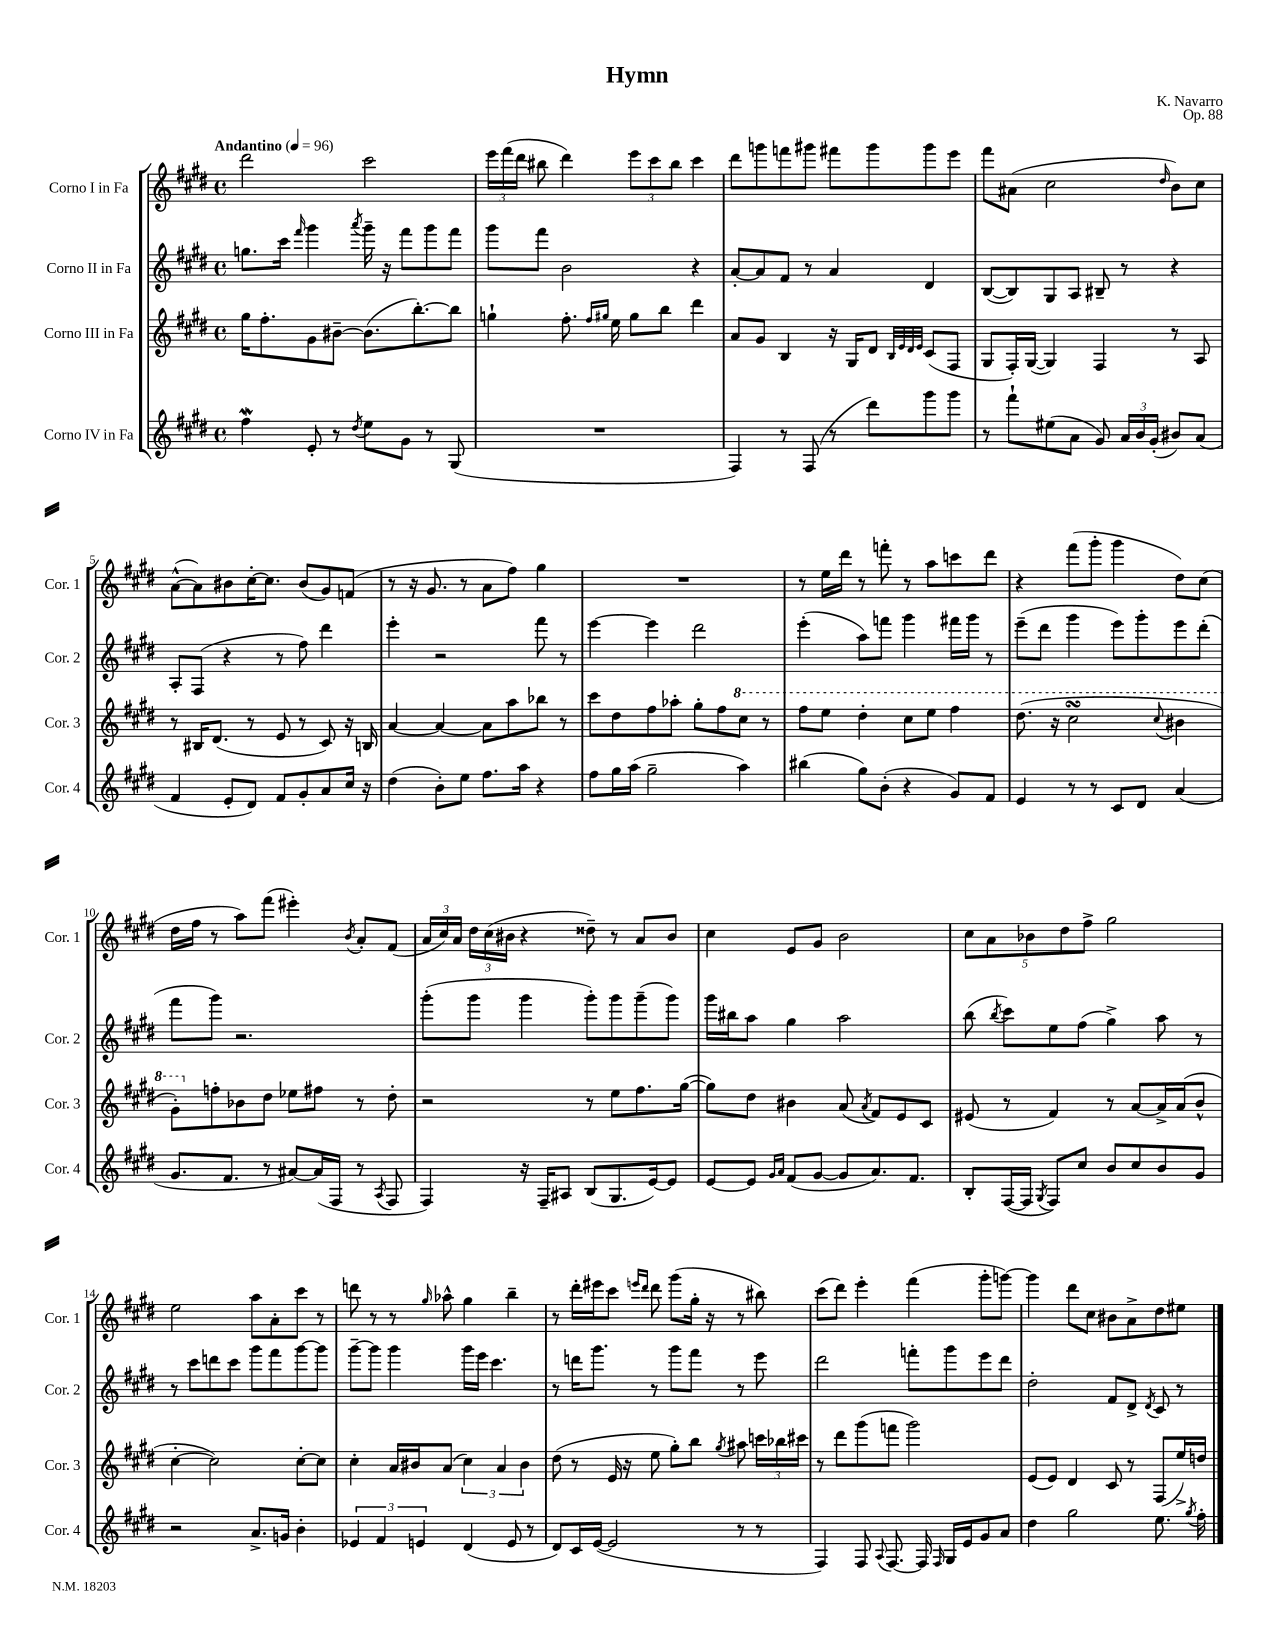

**kern	**kern	**kern	**kern
*part4	*part3	*part2	*part1
*staff4	*staff3	*staff2	*staff1
*I"Corno IV in Fa	*I"Corno III in Fa	*I"Corno II in Fa	*I"Corno I in Fa
*I'Cor. 4	*I'Cor. 3	*I'Cor. 2	*I'Cor. 1
*clefG2	*clefG2	*clefG2	*clefG2
*k[f#c#g#d#]	*k[f#c#g#d#]	*k[f#c#g#d#]	*k[f#c#g#d#]
*M4/4	*M4/4	*M4/4	*M4/4
*met(c)	*met(c)	*met(c)	*met(c)
*MM96	*MM96	*MM96	*MM96
=1	=1	=1	=1
!	!	!	!LO:TX:a:B:t=Andantino
4ff#W\	16gg#\KL	8.ggn\L	2ddd#\
.	8.ff#'\	.	.
.	.	16ccc#\Jk	.
.	.	16qqfff#/	.
8e'/	8g#\	4ggg#\	.
8r	[8b#X~\J	.	.
8qdd#/	.	8qaaa/	.
8ee\L	(8.b#\L]	16ggg#~\	2ccc#\
.	.	16r	.
8g#\J	.	8fff#\L	.
.	[8.bb'\)	.	.
8r	.	8ggg#\	.
(8G#/	8bb\J]	8fff#\J	.
=2	=2	=2	=2
1r	4ggn`\	8ggg#\L	24eee\LL
.	.	.	(24fff#\
.	.	.	24ddd#\JJ
.	.	8fff#\J	8bb#X\
.	8.ff#'\	2b\	4ddd#\)
.	16qqff#/LL	.	.
.	16qqgg#X/JJ	.	.
.	16ee\	.	.
.	8gg#\L	.	12eee\L
.	.	.	12ccc#\
.	8bb\J	.	.
.	.	.	12bb#\J
.	4ddd#\	4r	4ccc#\
=3	=3	=3	=3
4F#/)	8a/L	[8a'/L	8ddd#\L
.	8g#/J	8a/]	8gggn\
8r	4B/	8f#/J	8fffn\
(8F#/	.	8r	8ggg#X\J
8r	16r	4a/	8fff#X\L
.	16G#/KL	.	.
8ddd#\L)	8d#/J	.	8ggg#\
.	32qqB/LLL	.	.
.	32qqe/	.	.
.	32qqd#/	.	.
.	32qqe/JJJ	.	.
8ggg#\	(8c#/L	4d#/	8ggg#\
8ggg#\J	8F#/J	.	8eee\J
=4	=4	=4	=4
8r	8G#/L	([8B/L	8fff#\L
8fff#`\L	16F#'/L)	8B/])	(8a#X\J
.	([16G#/JJ	.	.
(8ee#X\	4G#/])	8G#/	2cc#\
8a\J	.	8A/J	.
8g#/)	4F#/	8B#X~/	.
24a/LL	.	8r	.
24b/	.	.	.
(24g#'/JJ	.	.	.
.	.	.	16qqdd#/
8b#X/L)	8r	4r	8b\L)
(8a/J	8A/	.	8cc#\J
!!LO:LB:g=z
=5	=5	=5	=5
4f#/	8r	8A'/L	([8a^^\L
.	16B#X/KL	(8F#/J	8a\])
.	(8.d#/J	.	.
8e'/L	.	4r	8b#X\
8d#/J)	8r	.	[16cc#'\K
.	.	.	8.cc#\J]
8f#/L	8e/	8r	.
8g#'/	8r	8ff#\)	(8b#/L
8a/	8c#/)	4ddd#\	8g#/)
16cc#/Jk	16r	.	(8fn/J
16r	16Bn/	.	.
=6	=6	=6	=6
(4dd#\	[4a/	4eee'\	8r
.	.	.	16r
.	.	.	8.g#/
8b'\L)	4a/_	2r	.
8ee\J	.	.	8r
8.ff#\L	8a\L]	.	8a\L
.	8aa\	.	8ff#\J)
16aa\Jk	.	.	.
4r	8bb-X\J	8fff#\	4gg#\
.	8r	8r	.
=7	=7	=7	=7
8ff#\L	8ccc#\L	[4eee\	1r
16gg#\L	8dd#\	.	.
(16aa\JJ	.	.	.
2gg#~\	8ff#\	4eee\]	.
.	8aa-X'\J	.	.
.	8gg#'\L	2ddd#\	.
.	8ff#\	.	.
*	*8va	*	*
4aa\)	8ccc#\J	.	.
.	8r	.	.
=8	=8	=8	=8
(4bb#X\	8fff#\L	(4eee'\	8r
.	8eee\J	.	16ee\LL
.	.	.	16ddd#\JJ
8gg#\L)	4ddd#'\	8aa\L)	8r
(8b'\J	.	8fffn\J	8fffn'\
4r	8ccc#\L	4ggg#\	8r
.	8eee\J	.	8aa\L
8g#/L)	4fff#\	16fff#X\LL	8cccn\
.	.	16ggg#\JJ	.
8f#/J	.	8r	8ddd#\J
=9	=9	=9	=9
4e/	(8.ddd#\	(8eee~\L	4r
.	.	8ddd#\J	.
.	16r	.	.
8r	2ccc#sSSS\	4ggg#\	(8fff#\L
8r	.	.	8ggg#'\J
8c#/L	.	8eee\L)	4ggg#\
8d#/J	.	8ggg#'\	.
.	8qqccc#/	.	.
(4a/	4bb#X\	8eee\	8dd#\L)
.	.	(8ddd#'\J	(8cc#\J
!!LO:LB:g=z
=10	=10	=10	=10
8.g#/L	8gg#'\L)	8fff#\L	16dd#\LL
.	.	.	16ff#\JJ
*	*X8va	*	*
.	8ffn'\	8ggg#\J)	8r
8.f#/J	.	.	.
.	8b-X\	2.r	8aa\L)
8r	8dd#\J	.	(8fff#\J
[8a#X/L)	8ee-X\L	.	4eee#X'\)
(16a#/L]	8ff#X\J	.	.
16F#/JJ	.	.	.
.	.	.	8qb/
8r	8r	.	8a'/L
8qA/	.	.	.
8F#/	8dd#'\	.	(8f#/J
=11	=11	=11	=11
4F#/)	2r	(8ggg#'\L	24a/LL
.	.	.	24cc#/)
.	.	.	24a/JJ
.	.	8ggg#\J	24dd#\LL
.	.	.	(24cc#\
.	.	.	24b#X\JJ
16r	.	4ggg#\	4r
16F#~/KL	.	.	.
8A#X/J	.	.	.
(8B/L	8r	8ggg#'\L)	8dd##X~\)
8.G#/	8ee\L	8ggg#\	8r
.	8.ff#\	(8ggg#~\	8a/L
[16e/k)	.	.	.
8e/J]	.	8ggg#\J)	8b#/J
.	([16gg#\Jk	.	.
=12	=12	=12	=12
[8e/L	8gg#\L])	16ggg#\LL	4cc#\
.	.	16bb#X\J	.
8e/J]	8dd#\J	8aa\J	.
16qqg#/LL	.	.	.
16qqa/JJ	.	.	.
(8f#/L	4b#X\	4gg#\	8e/L
[8g#/J	.	.	8g#/J
8g#/L]	(8a/	2aa\	2b\
.	8qa/	.	.
8.a/)	8f#/L)	.	.
.	8e/	.	.
8.f#/J	.	.	.
.	8c#/J	.	.
=13	=13	=13	=13
8B'/L	(8e#X/	(8bb\	10cc#\L
.	.	.	10a\
.	.	8qbb/	.
([16F#/L	8r	8ccc#\L)	.
16F#/JJ]	.	.	.
.	.	.	10b-X\
8qG#/	.	.	.
8F#/L)	4f#/)	8ee\	.
.	.	.	10dd#\
8cc#/J	.	(8ff#\J	.
.	.	.	10ff#^\J
8b/L	8r	4gg#^\)	2gg#\
8cc#/	[8a/L	.	.
8b/	16a^/L]	8aa\	.
.	(16a/J	.	.
8g#/J	8b^^/J	8r	.
!!LO:LB:g=z
=14	=14	=14	=14
2r	[4cc#'\	8r	2ee\
.	.	8ccc#\L	.
.	2cc#\])	8dddn\	.
.	.	8ccc#\J	.
8.a^/L	.	8ggg#\L	8aa\L
.	.	8fff#\	8a'\
16gn/Jk	.	.	.
4b'\	[8cc#'\L	[8ggg#\	8ccc#\J
.	8cc#\J]	8ggg#\J]	8r
=15	=15	=15	=15
6e-X/	4cc#'\	[8ggg#~\L	8dddn\
.	.	8ggg#\J]	8r
6f#/	.	.	.
.	16a/LL	4ggg#\	8r
.	16b#X/J	.	.
6en/	.	.	.
.	.	.	16qqgg#/
.	(8a/J	.	8aa-X^^\
(4d#/	6cc#\)	16ggg#\LL	4gg#\
.	.	16eee\JJ	.
.	.	4.ccc#\	.
.	6a/	.	.
8e/	.	.	4bb~\
.	6b#\	.	.
8r	.	.	.
=16	=16	=16	=16
8d#/L)	(8dd#\	8r	8r
16c#/L	8r	16dddn\KL	16ddd#'\LL
([16e/JJ	.	8.ggg#\J	16eee#X\J
2e/]	16e/	.	8ccc#\J
.	16r	.	.
.	.	.	16qqeeen/LL
.	.	.	16qqddd#/JJ
.	8ee\	8r	8ddd#\
.	8gg#'\L)	8ggg#\L	(8ggg#\L
.	8bb\J	8fff#\J	16gg#'\Jk
.	.	.	16r
.	8qgg#/	.	.
8r	8aa#X\	8r	8r
8r	24cccn\LL	8eee\	8bb#X\)
.	24bb-X\	.	.
.	24ccc#X\JJ	.	.
=17	=17	=17	=17
4F#/)	8r	2ddd#\	(8ccc#\L
.	8ddd#\L	.	8ddd#\J)
8F#/	(8ggg#\	.	4eee'\
8qqA/	.	.	.
[8.F#/	8fffn\J	.	.
.	2ggg#\)	8fffn'\L	(4fff#\
16F#/]	.	.	.
16qqF#/	.	.	.
16G#/LL	.	8ggg#\	.
16e/J	.	.	.
8g#/	.	8eee\	8ggg#'\L
8a/J	.	8ddd#\J	[8gggn\J)
=18	=18	=18	=18
4dd#\	(8e/L	2dd#'\	4ggg\]
.	8e/J)	.	.
2gg#\	4d#/	.	8ddd#\L
.	.	.	8cc#\J
.	8c#/	8f#/L	8b#X\L
.	8r	8d#^/J	8a^\
.	.	8qd#/	.
8.ee\	(8F#/L	8c#/	8dd#\
.	16ee^/L)	8r	8ee#X\J
8qgg#/	.	.	.
16ff#'\	16ddn/JJ	.	.
==	==	==	==
*-	*-	*-	*-
